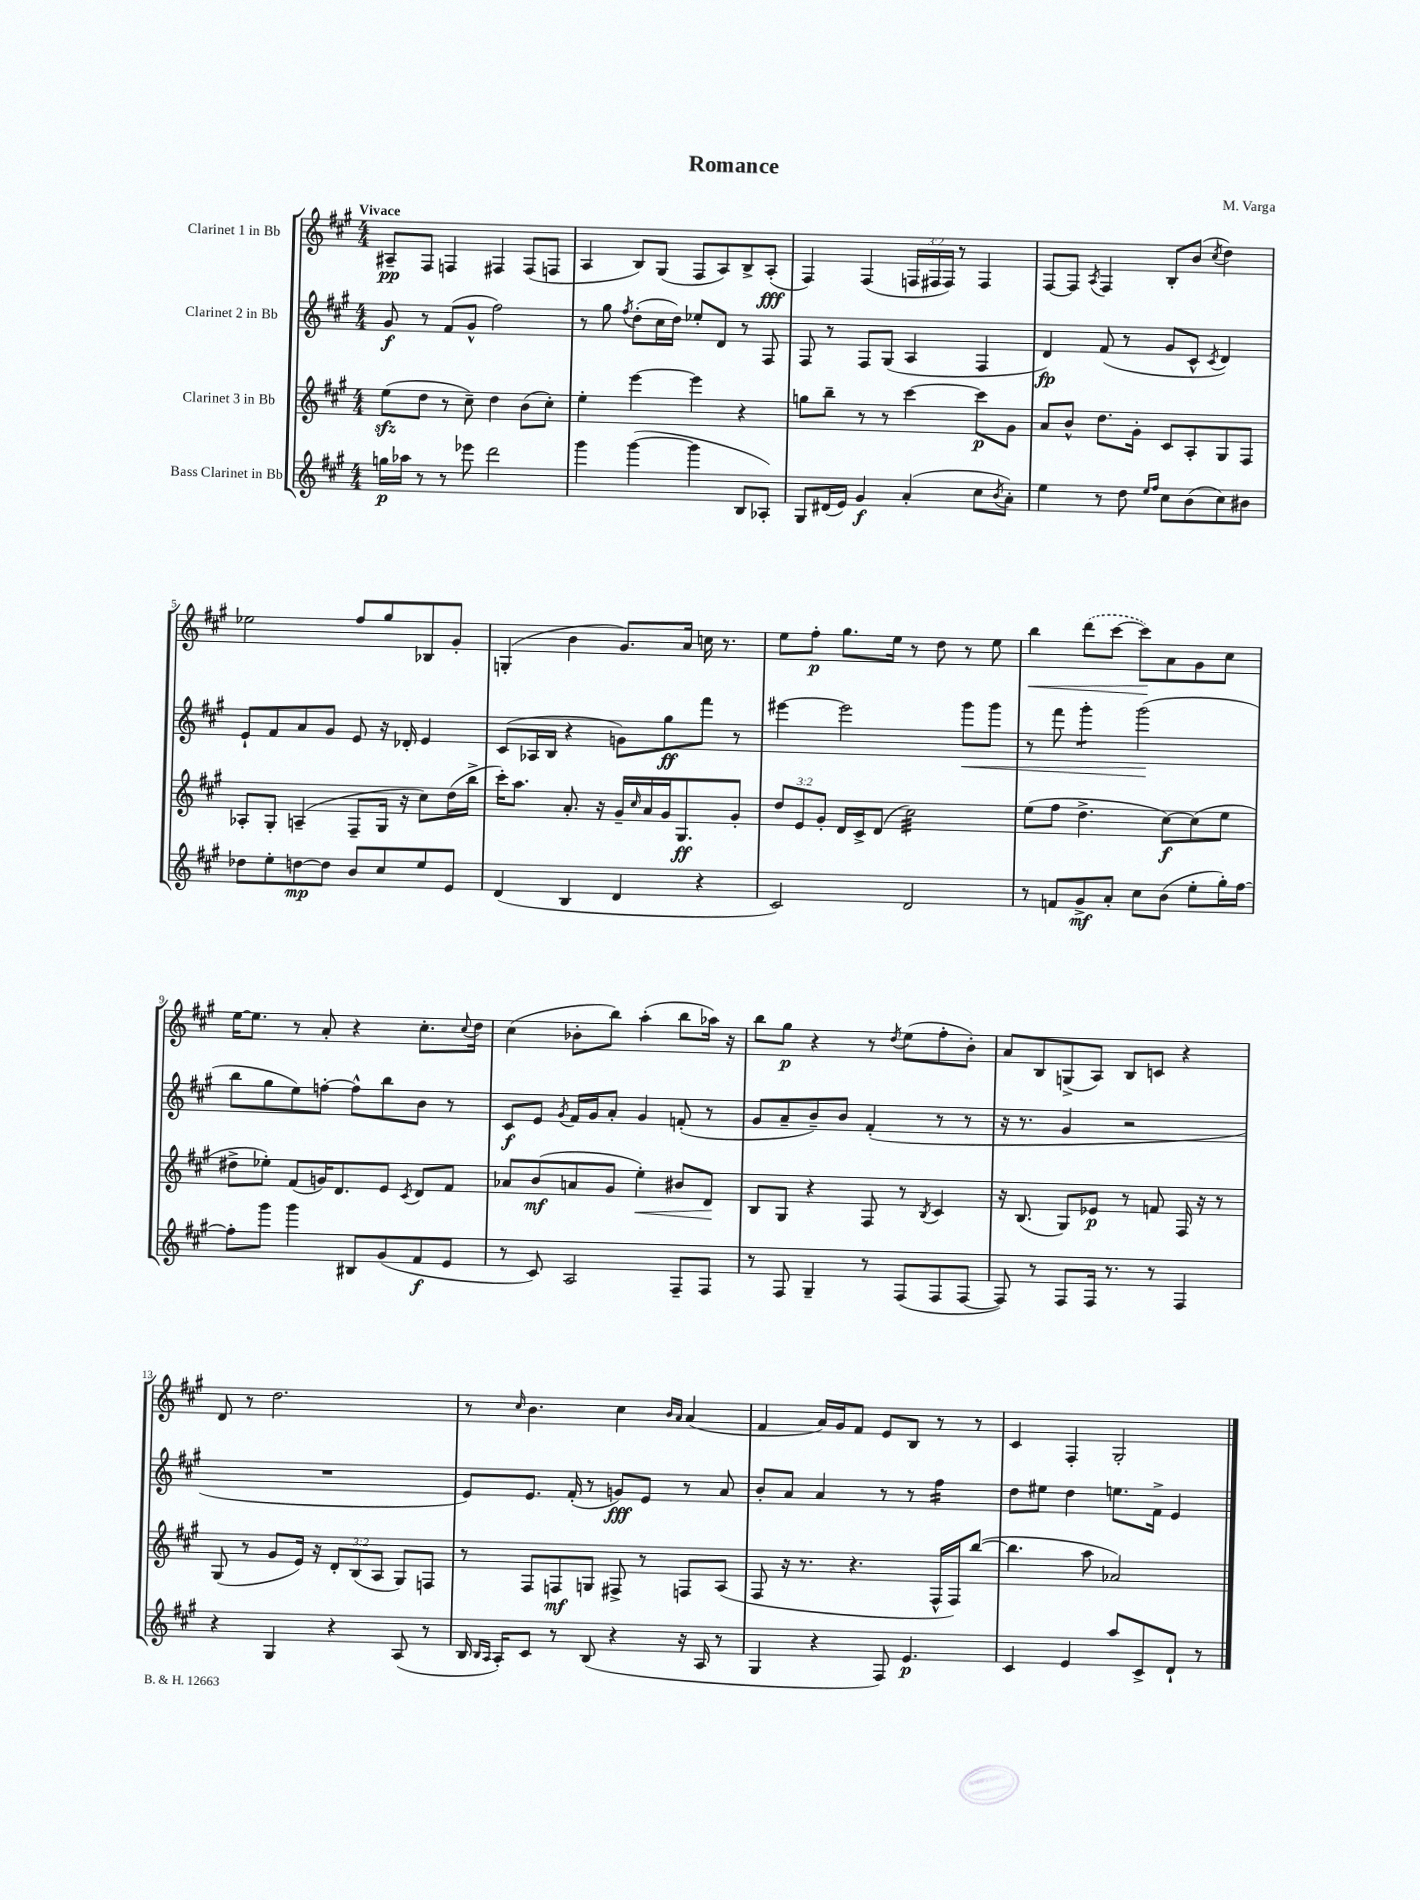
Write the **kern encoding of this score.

**kern	**kern	**kern	**kern
*staff4	*staff3	*staff2	*staff1
*clefG2	*clefG2	*clefG2	*clefG2
*k[f#c#g#]	*k[f#c#g#]	*k[f#c#g#]	*k[f#c#g#]
*M4/4	*M4/4	*M4/4	*M4/4
16gg	(8ee	8g#	8A#~
16aa-	.	.	.
8r	8dd	8r	8F#
8r	8r	(8f#	4F
8eee-	8cc#~)	8g#^^	.
2ddd	4dd	2ff#)	4F#
.	(8b	.	(8F#
.	8cc#')	.	8F
=	=	=	=
4ggg#	4ee'	8r	4A
.	.	8gg#	.
.	.	8qff#	.
([4ggg#	[4eee	(8dd'	8B)
.	.	16cc#	(8G#
.	.	16dd)	.
4ggg#]	4eee]	8ee-'	8F#
.	.	8d	8A)
8B	4r	8r	8B^
8A-')	.	8F#	(8A'
=	=	=	=
8G#	8gg	8F#	4F#)
(16d#	8bb~	8r	.
16e)	.	.	.
4g#	8r	8F#	(4F#
.	8r	(8G#	.
(4a'	[4ccc#	4A	24F
.	.	.	24F#
.	.	.	24F#)
.	.	.	8r
8cc#	8ccc#]	4F#	4F#
8qb	.	.	.
8a')	8g#	.	.
=	=	=	=
4ee	8a	4d)	[8F#
.	8b^^	.	8F#]
.	.	.	8qA
8r	8.dd	(8f#	4F#
8dd	.	8r	.
.	16g#'	.	.
16qqee	.	.	.
16qqff#	.	.	.
8cc#	8c#	8g#	8B'
(8b	8A'	8c#^^	(8b
.	.	8qc#	8qcc#
8cc#)	8G#	4d)	4dd)
8b#	8F#	.	.
=	=	=	=
8dd-	8A-'	8e`	2ee-
8ee'	8G#'	8f#	.
[8dd	(4A~	8a	.
8dd]	.	8g#	.
8b	8F#~	8e	8ff#
8cc#	16G#	16r	8gg#
.	16r	16d-'	.
8ee	8cc#)	4e	8B-
8e	(16dd	.	8g#'
.	16bb^	.	.
=	=	=	=
(4d	16ccc#')	(8c#	(4G'
.	8.aa	.	.
.	.	16A-	.
.	.	16B	.
4B	8.a'	4r	4b
.	16r	.	.
4d	16g#~	8g)	8.g#)
.	16qqcc#	.	.
.	16a	.	.
.	16g#	8gg#	.
.	8.G#	.	16a
4r	.	8fff#	16cc
.	.	.	8.r
.	8g#'	8r	.
=	=	=	=
2c#)	12dd	[4eee#	8ee
.	12e	.	.
.	.	.	8ff#'
.	12g#'	.	.
.	16d	2eee#]	8.gg#
.	16c#^	.	.
.	(8d	.	.
.	.	.	16ee
2d	2cc#)	.	8r
.	.	.	8dd
.	.	8ggg#	8r
.	.	8ggg#	8ee
=	=	=	=
8r	(8ee	8r	4bb
8f	8ff#	8fff#	.
8g#^	4.dd^	4ggg#'	(8ddd
8a'	.	.	[8ccc#
8cc#	.	(2ggg#	8ccc#])
(8b	[8cc#)	.	8a
8ee'	(8cc#]	.	8g#
16gg#')	8ee	.	8cc#
[16ff#	.	.	.
=	=	=	=
8ff#']	8dd#^	8bb	[16ee
.	.	.	8.ee]
8ggg#	8ee-')	8gg#	.
4ggg#	(8f#	8ee)	8r
.	16g)	[8ff'	8a'
.	8.d	.	.
8B#	.	8ff^^]	4r
(8g#	8e	8bb	.
.	8qc#	.	.
8f#	8d	8b	8.cc#'
8e	8f#	8r	.
.	.	.	8qqcc#
.	.	.	16dd
=	=	=	=
8r	8a-	8c#	(4cc#
8c#)	(8b	8e	.
.	.	8qg#	.
2A	8a	16f#	8b-'
.	.	16g#	.
.	8g#	8a'	8bb)
.	4ee')	4g#	(4aa'
8F#~	8b#	(8f'	8bb
8F#	8d	8r	16aa-)
.	.	.	16r
=	=	=	=
8r	8B	8g#	8bb
8F#	8G#	8a~	8gg#
4G#~	4r	8b~)	4r
.	.	8b	.
8r	8F#	(4f#'	8r
.	.	.	8qdd
(8F#	8r	.	(8ee
.	8qB	.	.
8F#	4c#	8r	8ff#'
[8F#	.	8r	8b')
=	=	=	=
8F#])	16r	16r	8a
.	(8.B	8.r	.
8r	.	.	8B
8F#	8G#)	4g#	(8G^
16F#	8e-	.	8A)
8.r	.	.	.
.	8r	2r	8B
8r	8f	.	8c
4F#	16F#	.	4r
.	16r	.	.
.	8r	.	.
=	=	=	=
4r	(8G#	1r	8d
.	8r	.	8r
4G#	8g#	.	2.dd
.	16e)	.	.
.	16r	.	.
4r	12d'	.	.
.	(12B	.	.
.	12A	.	.
(8A	8G#)	.	.
8r	8F	.	.
=	=	=	=
16B	8r	8e)	8r
16qqB	.	.	.
16qqA	.	.	.
16A')	.	.	.
.	.	.	16qqcc#
8c#	8F#	8.e	4.b
8r	8F	.	.
.	.	(16f#'	.
(8B	8G	8r	.
4r	8F#^	8g)	4cc#
.	8r	8e	.
.	.	.	16qqb
.	.	.	16qqa
16r	8F	8r	(4a
16A	.	.	.
8r	(8A	8a	.
=	=	=	=
4G#	8F#	8b'	4f#
.	16r	8a	.
.	8.r	.	.
4r	.	4a	16a)
.	.	.	16g#
.	4.r	.	8f#
8F#)	.	8r	8e
4.e	.	8r	8B
.	16F#^^	4ff#	8r
.	16F#)	.	.
.	([8bb	.	8r
=	=	=	=
4c#	4.bb]	8dd	4c#
.	.	8ee#	.
4e	.	4dd	4F#'
.	8aa	.	.
8aa	2a-)	8.ee	2G#'
8c#^	.	.	.
.	.	16f#^	.
8d`	.	4e	.
8r	.	.	.
==	==	==	==
*-	*-	*-	*-
